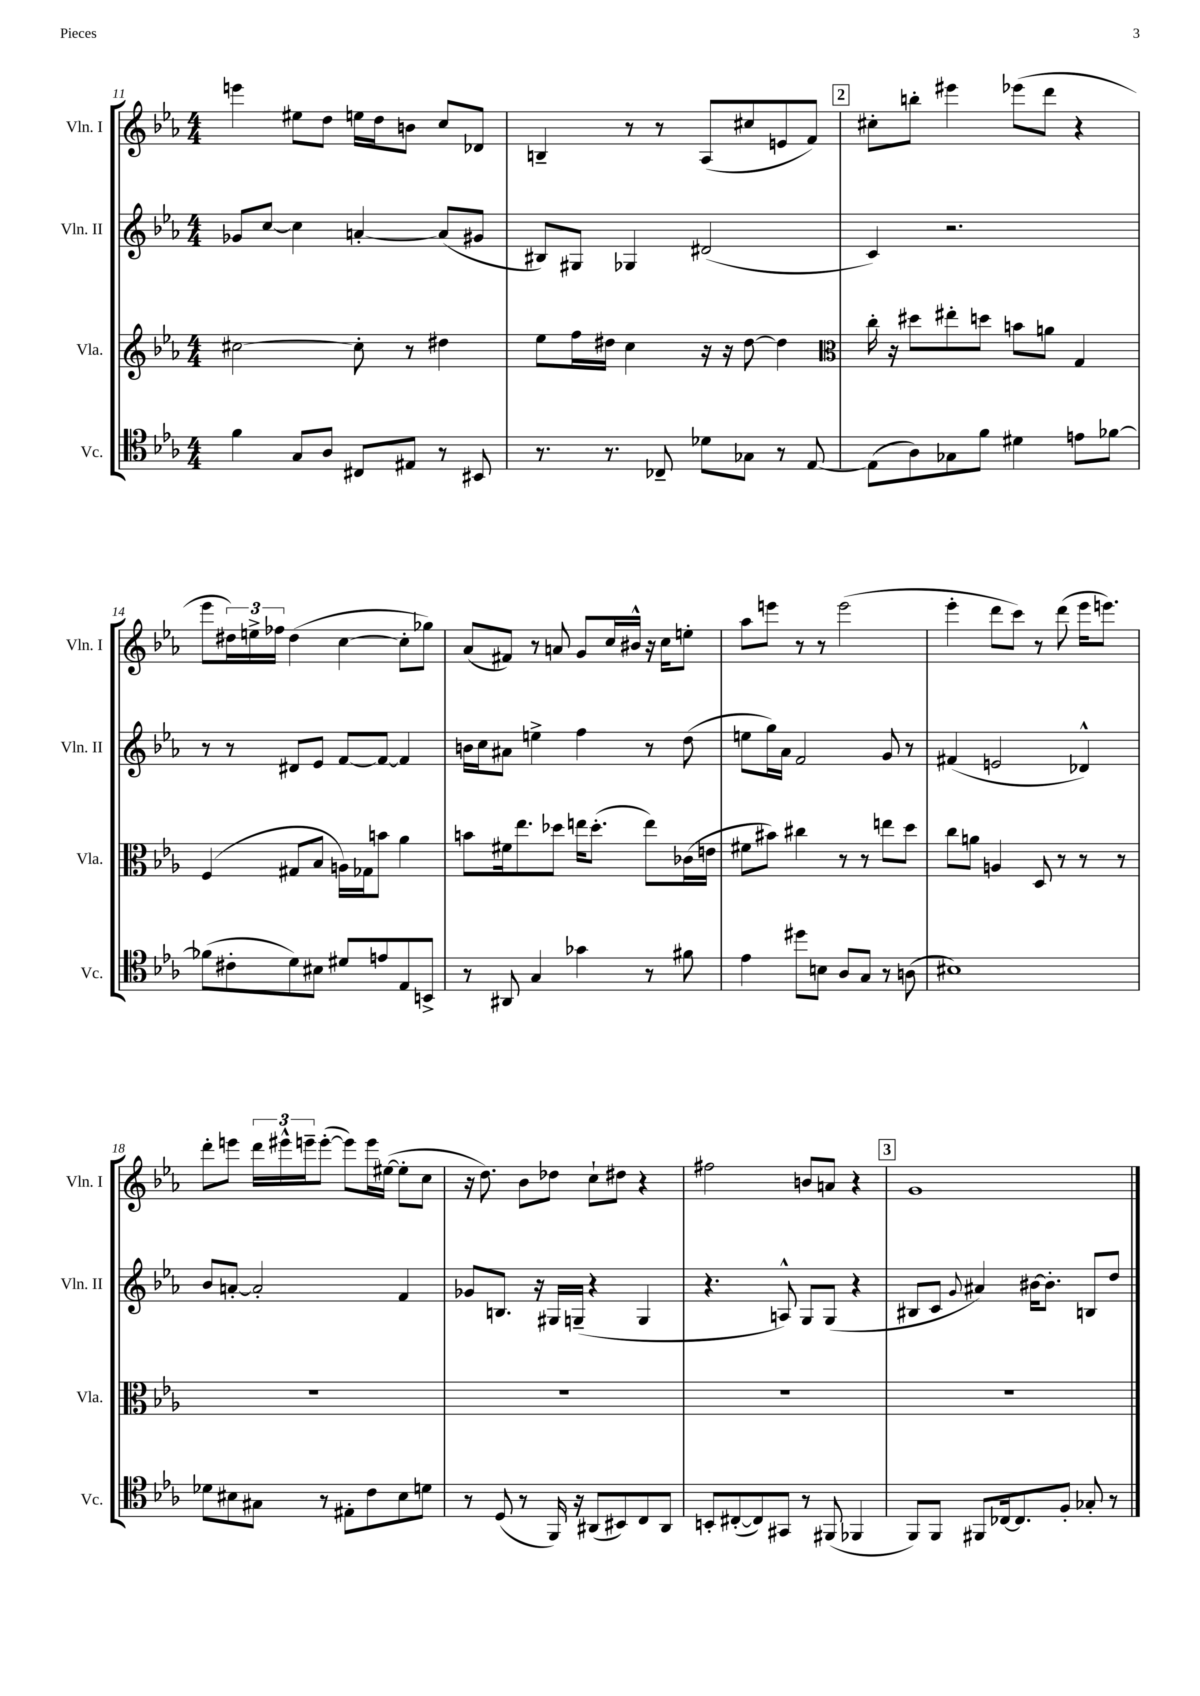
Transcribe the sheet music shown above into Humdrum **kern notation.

**kern	**kern	**kern	**kern
*part4	*part3	*part2	*part1
*staff4	*staff3	*staff2	*staff1
*I"Vc.	*I"Vla.	*I"Vln. II	*I"Vln. I
*I'Vc.	*I'Vla.	*I'Vln. II	*I'Vln. I
*clefC4	*clefG2	*clefG2	*clefG2
*k[b-e-a-]	*k[b-e-a-]	*k[b-e-a-]	*k[b-e-a-]
*M4/4	*M4/4	*M4/4	*M4/4
=11	=11	=11	=11
4f\	[2cc#X\	8g-X/L	4eeen\
.	.	[8cc/J	.
8G/L	.	4cc\]	8ee#X\L
8A-/J	.	.	8dd\J
8C#X/L	8cc#'\]	[4an'/	16een\LL
.	.	.	16dd\J
8E#X/J	8r	.	8bn\J
8r	4dd#X\	(8a/L]	8cc/L
8BB#X/	.	8g#X/J	8d-X/J
=12	=12	=12	=12
8.r	8ee-\L	8B#X/L)	4Bn~/
.	16ff\L	8G#X/J	.
8.r	16dd#X\JJ	.	.
.	4cc\	4G-X/	8r
8C-X~/	.	.	8r
8d-X\L	16r	(2d#X/	(8A-/L
.	16r	.	.
8G-X\J	[8dd#\	.	8cc#X/
8r	4dd#\]	.	8en/
[8E-/	.	.	8f/J)
!!LO:REH:place=s1:t=2
=13	=13	=13	=13
*	*clefC3	*	*
(8E-\L]	16cc'\	4c/)	8cc#X'\L
.	16r	.	.
8A-\)	8dd#X\L	.	8bbn'\J
8G-X\	8ee#X'\	2.r	4eee#X\
8f\J	8ddn\J	.	.
4d#X\	8bn\L	.	(8eee-X\L
.	8an\J	.	8ddd\J
8en\L	4G/	.	4r
[8f-X\J	.	.	.
!!LO:LB:g=z
=14	=14	=14	=14
(8f-X\L]	(4F/	8r	8eee-\L
8c#X'\	.	8r	24dd#X\L)
.	.	.	24een^\
.	.	.	24ff-X\JJ
8d\)	8G#X/L	8d#X/L	(4dd#\
8B#X\J	8B-/J	8e-/J	.
8d#X/L	16An\LL)	[8f/L	[4cc\
.	16G-X\J	.	.
8en/	8bn\J	8f/J_	.
8E-/	4a-\	4f/]	8cc'\L]
8BBn^/J	.	.	8gg-X\J)
=15	=15	=15	=15
8r	8bn\L	16bn\LL	(8a-/L
.	.	16cc\J	.
8AA#X/	16f#X\k	8a#X\J	8f#X/J)
.	8.ee-\	.	.
4G/	.	4een^\	8r
.	8dd-X\J	.	8an/
4g-X\	16een\KL	4ff\	8g/L
.	(8.dd-'\J	.	.
.	.	.	16cc/L
.	.	.	16b#X^^/JJ
8r	8ee\L)	8r	16r
.	.	.	16cc\KL
8f#X\	(16c-X\L	(8dd\	8een'\J
.	16en\JJ	.	.
=16	=16	=16	=16
4e-\	8f#X\L	8een\L	8aa-\L
.	8b#X\J)	16gg\L)	8eeen\J
.	.	16a-\JJ	.
8dd#X\L	4cc#X\	2f/	8r
8Bn\J	.	.	8r
8A-/L	8r	.	(2eee\
8G/J	8r	.	.
8r	8een\L	8g/	.
(8An\	8dd\J	8r	.
=17	=17	=17	=17
1B#X)	8cc\L	(4f#X/	4eee-'\
.	8an\J	.	.
.	4An/	2en/	8ddd\L
.	.	.	8ccc\J)
.	8D/	.	8r
.	8r	.	(8ddd\
.	8r	4d-X^^/)	16eee-\KL
.	.	.	8.eeen\J)
.	8r	.	.
!!LO:LB:g=z
=18	=18	=18	=18
8d-X\L	1r	8b-/L	8ddd'\L
8B#X\	.	[8an'/J	8eeen\J
8G#X\J	.	2a'/]	24ddd\LL
.	.	.	24eee#X^^\
.	.	.	24eeen~\J
8r	.	.	([8eee'\J
8E#X'\L	.	.	8eee\L])
8c\	.	.	16eee\L
.	.	.	([16ee#X\JJ
8B#\	.	4f/	8ee#'\L]
8dn\J	.	.	8cc\J
=19	=19	=19	=19
8r	1r	8g-X/L	16r
.	.	.	8.dd\)
(8D/	.	8.Bn/J	.
8r	.	.	8b-\L
.	.	16r	.
16FF/)	.	16G#X/LL	8dd-X\J
16r	.	(16Gn~/JJ	.
(8AA#X/L	.	4r	8cc`\L
8BB#X/)	.	.	8dd#X\J
8C/	.	4G/	4r
8AA#/J	.	.	.
=20	=20	=20	=20
8BBn'/L	1r	4.r	2ff#X\
([8C#X'/	.	.	.
8C#/])	.	.	.
8GG#X/J	.	8An^^/)	.
8r	.	8G/L	8bn/L
(8FF#X/	.	(8G/J	8an/J
4FF-X/	.	4r	4r
!!LO:REH:place=s1:t=3
=21	=21	=21	=21
8FF/L)	1r	8B#X/L	1g
8FF/J	.	8c/J	.
.	.	8qqg/	.
8FF#X/L	.	4a#X/)	.
[16C-X/k	.	.	.
8.C-/]	.	.	.
.	.	[16b#X\KL	.
.	.	8.b#'\J]	.
8F'/J	.	.	.
8G-X'/	.	8Bn/L	.
8r	.	8dd/J	.
==	==	==	==
*-	*-	*-	*-
